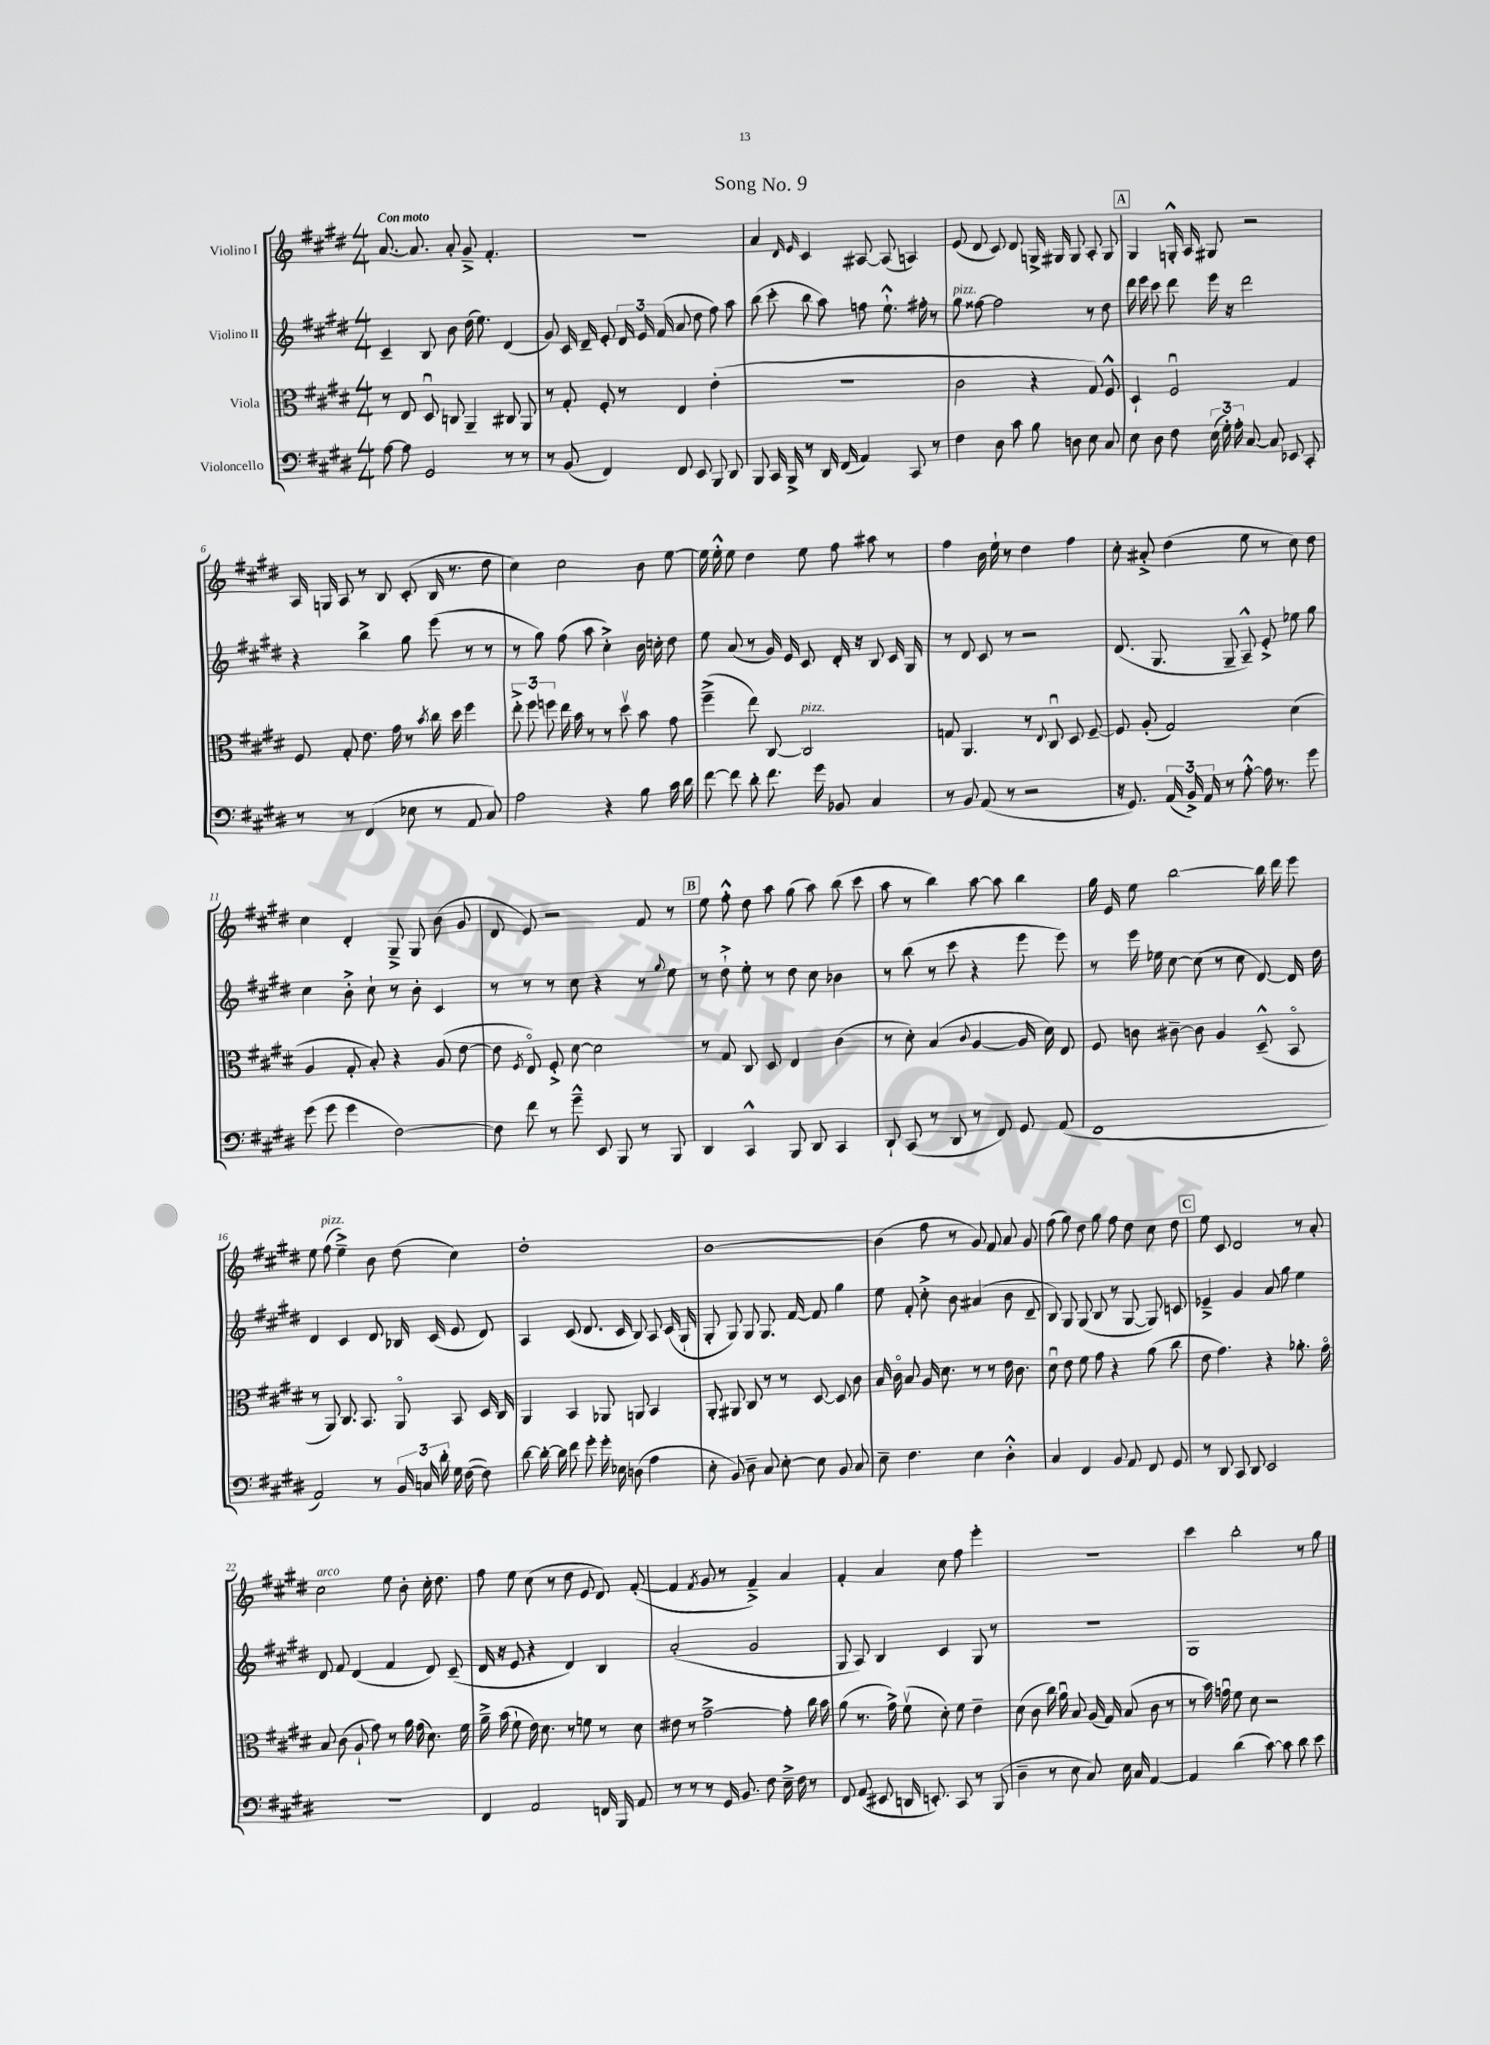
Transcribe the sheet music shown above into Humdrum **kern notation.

**kern	**kern	**kern	**kern
*staff4	*staff3	*staff2	*staff1
*clefF4	*clefC3	*clefG2	*clefG2
*k[f#c#g#d#]	*k[f#c#g#d#]	*k[f#c#g#d#]	*k[f#c#g#d#]
*M4/4	*M4/4	*M4/4	*M4/4
[8A\	8r	4c#~/	[8.a/
8A\]	8E/	.	.
.	.	.	8.a/]
2GG#/	8D#u/	8B/	.
.	8C/	8b\	8a'/
.	4AA~/	(16dd#\	8g#~^/
.	.	8.ee\)	.
.	.	.	4.f#'/
8r	8C#/	(4d#/	.
8r	8AA/	.	.
=	=	=	=
8r	8r	8g#/)	1r
(8BB/	8G#'/	16c#/	.
.	.	16d#~/	.
4FF#/)	8F#'/	8e'/	.
.	8r	24d#/	.
.	.	24e/	.
.	.	(24f#/	.
8FF#/	4E/	8a/	.
8EE/	.	8dd#\	.
8BBB/	(4e'\	8ff#\)	.
8DD#/	.	8aa\	.
=	=	=	=
8BBB/	1r	(8bb\	4a/
16CC#/	.	8ccc#'\	.
16BBB^/	.	.	.
.	.	.	16qqd#/
.	.	.	16qqe/
8r	.	8bb\	4c#/
16DD#/	.	8aa\)	.
(16FF#/	.	.	.
4AA/)	.	8ff\	[8A#/
.	.	8.ee`^^\	(8A#/]
8CC#/	.	.	4A/)
.	.	16ff#'\	.
8r	.	8r	.
=	=	=	=
4F#\	2c#\	8gg#\	(8e/
.	.	[8ff##\	8d#/
8D#\	.	2ff##\]	8c#/)
8c#\	.	.	8d#/
8B\	4r	.	16G^/
.	.	.	16G#/
8D\	.	.	8G#/
8E\	8G#/)	8r	8A'/
8C#/	8F#^^/	8dd#\	8G#/
=	=	=	=
8E\	4D#`/	16ddd#\	4G#/
.	.	16eee\	.
8D#\	.	8ccc#\	.
8F#\	2F#u/	8ddd#\	16G'^^/
.	.	.	16A/
(24E\	.	16eee\	8G#/
24G#'\)	.	.	.
.	.	16r	.
24A'\	.	.	.
[8C#/	.	2ddd#\	2r
8C#/]	.	.	.
8EE-/	4G#/	.	.
8CC#'/	.	.	.
=	=	=	=
8r	8F#/	4r	16A/
.	.	.	16G/
8r	8G#'/	.	8A/
(4FF#/	8.e\	4bb^\	8r
.	.	.	8B/
.	16g#\	.	.
8E-\	8r	8gg#\	(8c#'/
.	8qb/	.	.
8r	16cc#\	(8eee\	16B/
.	16dd#\	.	8.r
8AA/	4ff#\	8r	.
8C#/)	.	8r	8dd#\
=	=	=	=
2A\	12ee'^\	8r	4cc#\)
.	12ff#\	.	.
.	.	8gg#\)	.
.	12ff\	.	.
.	16ee\	(8ff#\	2cc#\
.	16b\	.	.
.	8r	8aa\	.
4r	8r	4cc#'^\)	.
.	8dd#v\	.	.
8B\	8b\	16b\	8b\
.	.	16cc'\	.
16c#\	8g#\	8dd#\	[8ee\
16d#\	.	.	.
=	=	=	=
[8f#\	(4ff#~^\	8ee\	16ee\]
.	.	.	16ee'^^\
8f#\]	.	(8a/	8ee\
8d#'\	8ee\)	8r	4dd#\
8.f#\	[8C#/	16g#/)	.
.	.	16e/	.
.	2C#/]	8c#/	8ee\
16g#\	.	.	.
8BB-/	.	16d#'/	8ff#\
.	.	16r	.
4C#/	.	8B/	8aa#\
.	.	16c#/	8r
.	.	16G#/	.
=	=	=	=
8r	8G/	8r	4ff#\
8BB/	4.AA/	8d#/	.
(8AA/	.	8c#/	16b\
.	.	.	16ee`\
8r	.	8r	8r
2r	8r	2r	4dd#\
.	8qqE/	.	.
.	8C#u/	.	.
.	8D#/	.	4ff#\
.	[8F#~/	.	.
=	=	=	=
16r	8F#/]	(8.d#/	8cc#'\
8.GG#/)	.	.	.
.	(8A'/	.	8a#'^/
.	.	8.G#/	.
(24AA/	2G#/)	.	(4dd#\
24BB^/)	.	.	.
24AA/	.	.	.
8r	.	8G#~/	.
[8A'^^\	.	8A~^^/)	8ee\
16A\]	.	8e'^/	8r
8.r	.	.	.
.	(4d#\	8ee-\	8cc#\)
8g#\	.	8gg#\	8dd#\
=	=	=	=
(8g#\	4A/	4cc#\	4cc#\
8g#\	.	.	.
4g#\	8G#'/	8b'^\	4d#'/
.	8B'/)	8cc#`\	.
[2F#\)	4r	8r	8G#~^/
.	.	8b'\	8G#/
.	(8A/	4c#/	(8b\
.	[8e\	.	8g#/
=	=	=	=
8F#\]	8e\]	8r	8d#/
.	8qF#/	.	.
8f#\	8Eo/)	8r	8e/)
8r	8F#'^/	8r	2r
8g#~^^\	[8d#\	8cc#\	.
8EE/	2d#\]	4r	.
8BBB/	.	.	.
8r	.	8r	8f#/
.	.	8qqgg#/	.
8BBB/	.	8ee\	8r
=	=	=	=
4DD#/	8r	8r	8ee\
.	8G#/	8dd#`^\	8ff#'^^\
4CC#^^/	8C#/	8ee'\	8dd#\
.	8D#/	8r	8aa\
8BBB/	4E/	8dd#\	(8gg#\
8DD#/	.	8cc#\	8aa\)
4CC#/	(4c#\	4b-\	(8bb\
.	.	.	8ccc#\
=	=	=	=
8DD#`/	8r	8r	8aa\
(8CC#/	8d#'\)	(8bb\	8r
8r	(4B/	8r	4bb\)
8DD#/	.	8ccc#\	.
.	8qqc#/	.	.
8r	[4A/	4r	[8aa\
8FF#/)	.	.	8aa\]
8GG#/	16A/]	8eee\	4bb\
.	16d#\)	.	.
(8AA/	8E/	8eee\)	.
=	=	=	=
1FF#	8F#/	8r	16gg#\
.	.	.	16e/
.	8c\	16eee\	8ee\
.	.	16ee-\	.
.	[8c#~\	[8cc#\	[2bb\
.	8c#\]	(8cc#\]	.
.	4A/	8r	.
.	.	8cc#\	.
.	(8D#~^^/	[8d#/)	16bb\]
.	.	.	16ddd#\
.	8BBo/	16d#/]	8eee\
.	.	16dd#\	.
=	=	=	=
2AA/)	8r	4d#/	8ee\
.	8AA/)	.	(8ff#\
.	8.C#/	4c#/	4ee~^\)
.	8.BB/	.	.
8r	.	8d#/	8b\
24BB/	8AAo/	16B-/	(8dd#\
24C/	.	.	.
.	.	(16c#/	.
24d#'\	.	.	.
16G#\	8BB/	8e/	4cc#\)
([16F#\	.	.	.
8F#\])	16D#/	8d#/)	.
.	16C#/	.	.
=	=	=	=
[8d#\	4AA/	4A/	1dd#'
16d#'\_	.	.	.
16d#\]	.	.	.
8f#\	4BB/	(8c#/	.
8g#'\	.	8.d#/	.
16g#'\	8AA-/	.	.
16E-\	.	16c#/	.
(8D\	8AA/	8B/)	.
4A\	4BB/	8A/	.
.	.	(16c#/	.
.	.	16G#`/	.
=	=	=	=
8E'\	8AA'/	8G#'/	[1b
8BB/)	8AA#/	8G#/)	.
8D#~\	8C#/	8G#/	.
8C#/	8r	8.G#/	.
[8E'\	8r	.	.
.	.	[16f#/	.
8E\]	[8D#/	8f#/]	.
8BB/	8D#/]	4gg#\	.
8C#/	8c#\	.	.
=	=	=	=
8E~\	16B/	8ee\	(4b\]
.	16c#o\	.	.
4.F#\	8B/	8f#'/	.
.	16A/	8cc#'^\	8ff#\
.	8.d#\	.	.
.	.	8b\	8r
4E\	8r	(4a#/	8g#/)
.	8r	.	8f#/
4D#'^^\	16e\	8b\	8a/
.	8.c#\	.	.
.	.	8d#~/	8g#/
=	=	=	=
4C#/	8d#u\	8B/)	(8ff#\
.	8e\	8G#/	8gg#\)
4FF#/	8f#\	(8G#/	8dd#\
.	8g#\	8B/	8gg#\
8BB/	4r	8r	8ff#\
8AA/	.	[8G#/	8dd#\
8FF#/	(8a\	8G#/])	8cc#\
8GG#/	8cc#\	8c/	8dd#\
=	=	=	=
8r	8e\	4e-~^/	8ee\
8DD#/	4.g#\)	.	8c#/
8CC#/	.	4g#/	2d#/
8DD#/	.	.	.
2EE/	4r	8a/	.
.	.	8gg#\	.
.	8.a-'\	4ee\	8r
.	.	.	8a'/
.	16g#o\	.	.
=	=	=	=
1r	8B/	8d#/	2cc#\
.	(8c#\	8f#/	.
.	8A`/	(4d#/	.
.	8g#\)	.	.
.	8r	4f#/	8ee\
.	16a\	.	8b'\
.	(16g#\	.	.
.	8.d#\)	8d#/)	16cc#'\
.	.	.	8.dd#\
.	.	(8c#~/	.
.	16f#\	.	.
=	=	=	=
4FF#/	16a~^\	16d#/	8ff#\
.	(16b\	16r	.
.	8f#`\	8e/	8ee\
2AA/	16e\)	4r	(8cc#\
.	8.d#\	.	.
.	.	.	8r
.	8r	4d#/)	8dd#\
.	8f\	.	8e/
16FF/	8r	4B/	8d#/)
16BBB/	.	.	.
8AA/	8d#\	.	([8f#'/
=	=	=	=
8r	8e#\	(2a'/	4f#/]
8r	8r	.	.
.	.	.	8qf#/
8r	[2g#~^\	.	8g#/
16GG#/	.	.	8r
8.BB/	.	.	.
.	.	2g#/	4f#~^/)
8F#\	.	.	.
16E~^\	8g#'\]	.	4a/
16F#\	.	.	.
8r	16cc#\	.	.
.	16b\	.	.
=	=	=	=
8FF#/	(8a\	8G#/	4f#'/
(8AA/	8.r	8A/)	.
8EE#/	.	4B/	4a/
.	16g#^\)	.	.
16DD/	(8f#v\	.	.
8.EE'/)	.	.	.
.	8d#'\)	4c#/	8cc#\
8CC#/	8f#\	.	8ff#\
8r	4e~\	8G#/	4eee'\
(8BBB/	.	8r	.
=	=	=	=
4D#~\	(8d#\	1r	1r
.	8c#\	.	.
8r	16cc#\)	.	.
.	16au\	.	.
8E\	8B/	.	.
8C#/)	(16A/	.	.
.	16G#/)	.	.
16E\	(8B/	.	.
16C#/	.	.	.
[4AA/	8c#\	.	.
.	8r	.	.
=	=	=	=
4AA/]	8r	1G#	4ccc#\
.	16b\)	.	.
.	16gu\	.	.
(4d#\	8f#\	.	2bb'\
.	8d#\	.	.
[8c#\)	2r	.	.
8c#\]	.	.	.
8d#\	.	.	8r
8e\	.	.	8gg#\
==	==	==	==
*-	*-	*-	*-
